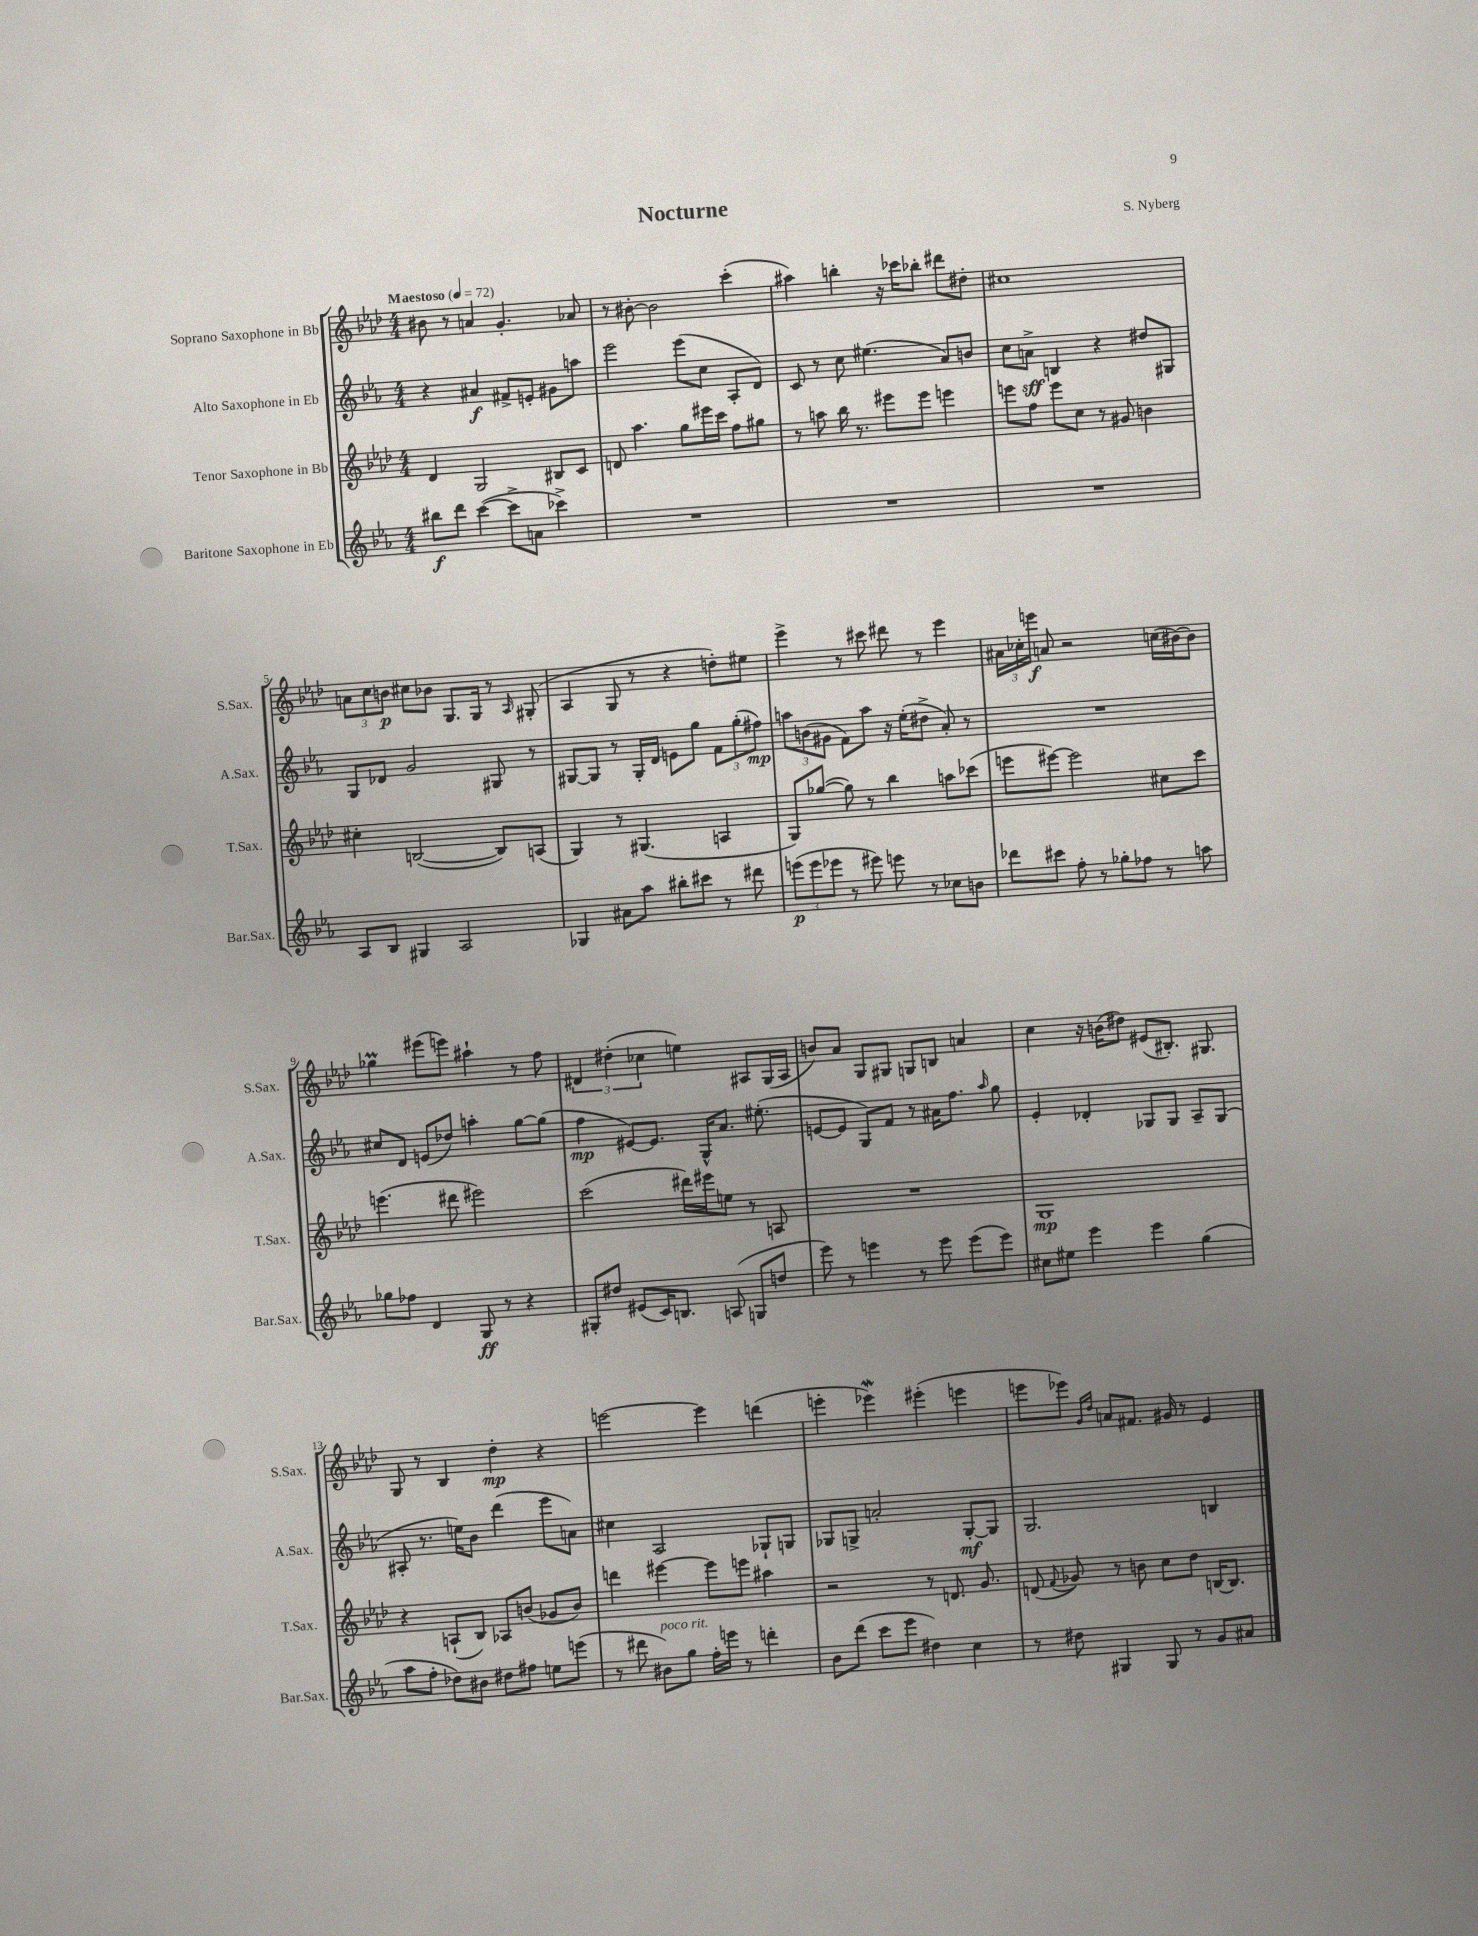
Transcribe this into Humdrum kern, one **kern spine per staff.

**kern	**kern	**kern	**kern
*staff4	*staff3	*staff2	*staff1
*clefG2	*clefG2	*clefG2	*clefG2
*k[b-e-a-]	*k[b-e-a-d-]	*k[b-e-a-]	*k[b-e-a-d-]
*M4/4	*M4/4	*M4/4	*M4/4
*MM72	*MM72	*MM72	*MM72
8bb#\L	4d-/	4r	8b#\
8ddd\J	.	.	8r
([4ccc\	2G/	4a#/	4a/
8ccc^\]L	.	8f#^/L	4.g'/
8a\J	.	8e'/J	.
4ccc-^\)	8B#/L	8g#\L	.
.	8c/J	8aa\J	8a-/
=	=	=	=
1r	8d/	2eee-\	8r
.	4.aa-\	.	[8b#'\
.	.	.	2b#\]
.	8gg\L	(8eee-\L	.
.	16eee#\L	8cc\J	.
.	16ccc\JJ	.	.
.	8ff\L	8A-'/L	(4ccc'\
.	8gg#\J	8d/J)	.
=	=	=	=
1r	8r	8c/	4aa#\)
.	8aa\	8r	.
.	16bb-\	8cc\	4bb'\
.	8.r	.	.
.	.	(4.ee#\	.
.	8eee#\L	.	16r
.	.	.	16ccc-\LK
.	8eee#\J	.	8bb-'\J
.	4eee\	8a-/L)	8ddd#\L
.	.	8b/J	8dd#'\J
=	=	=	=
1r	8eee\L	8cc\L	1cc#
.	8ff\J	8a^\J	.
.	8eee\L	4B/	.
.	8cc\J	.	.
.	8r	4r	.
.	8g#/	.	.
.	4b\	8dd#/L	.
.	.	8G#/J	.
=	=	=	=
8A-/L	4cc#'\	8G/L	12a\L
.	.	.	12cc\
8B-/J	.	8d-/J	.
.	.	.	12b\J
4G#/	([2B/	2g/	8cc#\L
.	.	.	8b-\J
2A-/	.	.	8.G/L
.	.	.	16G/Jk
.	8B/]L)	8G#/	8r
.	.	.	16qqA-/
.	(8A/J	8r	(8G#'/
=	=	=	=
4G-/	4G/)	[8G#/L	4A-/
.	.	8G#/]J	.
8a#\L	8r	8r	8G/
8aa-\J	(4.G#/	16G#'/LL	8r
.	.	16d/JJ	.
8bb#'\L	.	8e\L	4r
8ccc#\J	.	8gg\J	.
8r	4A/	12f\L	8dd'\L)
.	.	(12gg'\	.
8ddd#\	.	.	8ee#\J
.	.	12ff#\J)	.
=	=	=	=
(12eee\L	8G/L)	12aa\L	4eee-^\
12eee\	.	(12b\	.
.	([8gg-/J	.	.
12eee-\J	.	12g#\J	.
8r	8gg-\])	8f\L)	8r
8eee#\)	8r	8aa\J	8ccc#\
8eee\	4bb-\	16r	8ddd#\
.	.	(16ee-'\LK	.
8r	.	8dd#^\J	8r
8cc-\L	8aa\L	8a-'/)	4eee-\
8b\J	(8ccc-\J	8r	.
=	=	=	=
8ddd-\L	8eee\L	1r	24a#\LL
.	.	.	24cc-'\
.	.	.	24eee\JJ
8ccc#\J	[8eee#\J)	.	8a/
8ff'\	2eee#\]	.	2r
8r	.	.	.
8gg-'\L	.	.	.
8ff-\J	.	.	.
8r	8cc#\L	.	(16cc\LL
.	.	.	[16b#\J)
8aa\	8ccc\J	.	8b#\]J
=	=	=	=
8gg-\L	(4.eee\	8cc#/L	4gg-\
8ff-\J	.	8d/J	.
4d/	.	(8e/L	(8eee#\L
.	8ddd#\	8dd-/J)	8eee\J)
8G/	2eee#\)	4aa'\	4aa#`\
8r	.	.	.
4r	.	[8gg\L	8r
.	.	(8gg\]J	8ff\
=	=	=	=
8G#'/L	(2ccc\	4ff\	6d#/
8dd#/J	.	.	.
.	.	.	(6dd#'\
(8e#/L	.	[8e#/L)	.
.	.	.	6cc-\
16c/K)	.	8.e#/]J	.
8.B/J	.	.	.
.	16ddd#\LL)	.	4ee\)
.	16eee#\J	16G^^/LK	.
(8A/	8ee\J	8.a-/J	.
8G/L	8r	.	8A#/L
.	.	(8.ee#'\	.
8dd/J	8A/	.	(16G/L
.	.	.	16A#/JJ
=	=	=	=
8eee-\)	1r	[8e/L	8b/L)
8r	.	8e/]J	8a-/J
4eee\	.	8G/L)	8G/L
.	.	8f/J	8G#/J
8r	.	8r	8G/L
8eee\	.	16a#\LK	8B/J
.	.	8.ff\J	.
(8eee\L	.	.	4a/
.	.	16qqaa-/	.
8eee\J)	.	8gg\	.
=	=	=	=
8cc#\L	1G	4e-'/	4cc\
8ee#\J	.	.	.
4eee-\	.	4d-'/	16r
.	.	.	(16b\LK
.	.	.	8dd#\J)
4eee-\	.	8G-/L	(8e#/L
.	.	8G-/J	8.B#'/J)
(4gg\	.	8A-~/L	.
.	.	.	8.G#/
.	.	(8G-/J	.
=	=	=	=
8aa-\L	4r	8A#'/	8G/
8ff'\J	.	8.r	8r
8dd-\L)	(8A`/L	.	4B-/
.	.	16ee\LK)	.
8b#\J	8B-/J)	8b-\J	.
8dd#\L	8A-/L	(4ddd\	4dd-'\
8ff#\J	(8b/J	.	.
8ee\L	8g-/L	8eee-\L	4r
(8eee\J	8b/J)	8a\J)	.
=	=	=	=
8r	4ddd\	4cc#\	[2eee\
8ddd#\	.	.	.
8b#\L)	[4eee#\	2A-/	.
8gg\J	.	.	.
16ff'\LL	8eee#\]L	.	4eee\]
16eee\JJ	.	.	.
8r	8eee\J	.	.
4ddd'\	4aa#\	8G-`/L	(4ddd\
.	.	8G/J	.
=	=	=	=
8b-\L	2r	8G-/L	4eee'\
(8ddd\J	.	8G^/J	.
8ccc\L	.	2a'/	4eee-\)
8eee-\J	.	.	.
4dd#\)	8r	.	(4eee#'\
.	8.d/	.	.
4cc\	.	[8G'/L	4eee\
.	8.g/	.	.
.	.	8G/]J	.
=	=	=	=
8r	(8d/	2.G/	8eee\L
.	8qqf/	.	.
8dd#\	8g-/)	.	8eee-\J)
.	.	.	16qqg/LL
.	.	.	16qqdd-/JJ
4G#/	8r	.	8a/L
.	8b\	.	8.f#/J
8G#/	8cc\L	.	.
.	.	.	16g#/
8r	8dd-\J	.	8r
8g/L	[16B/LK	4B/	4e-/
.	8.B/]J	.	.
8a#/J	.	.	.
==	==	==	==
*-	*-	*-	*-
